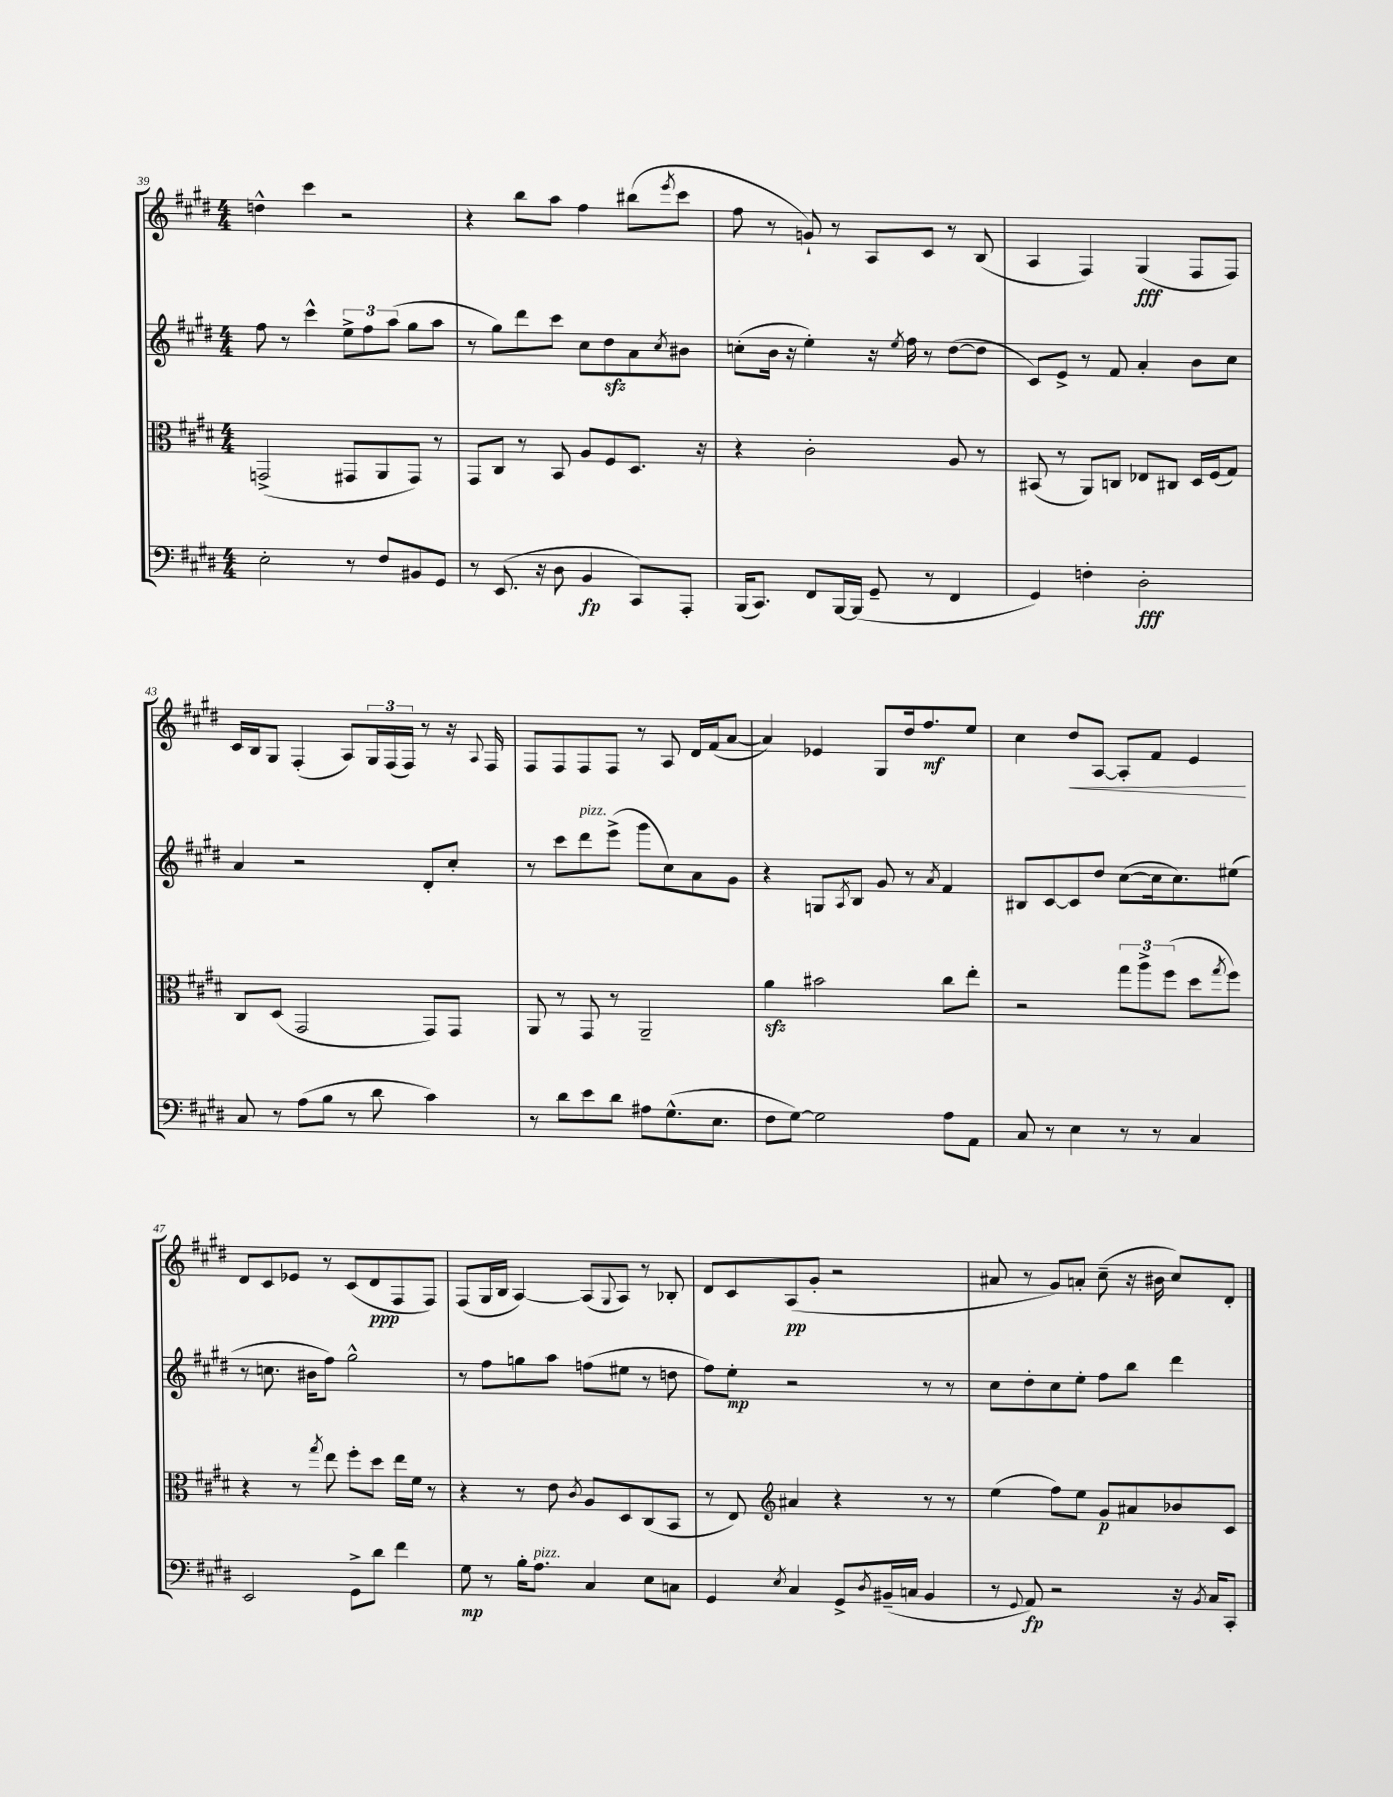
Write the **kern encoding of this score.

**kern	**dynam	**kern	**dynam	**kern	**dynam	**kern	**dynam
*part4	*part4	*part3	*part3	*part2	*part2	*part1	*part1
*staff4	*staff4	*staff3	*staff3	*staff2	*staff2	*staff1	*staff1
*clefF4	*	*clefC3	*	*clefG2	*	*clefG2	*
*k[f#c#g#d#]	*	*k[f#c#g#d#]	*	*k[f#c#g#d#]	*	*k[f#c#g#d#]	*
*M4/4	*	*M4/4	*	*M4/4	*	*M4/4	*
=39	=39	=39	=39	=39	=39	=39	=39
2E'\	.	(2GGn^/	.	8ff#\	.	4ddn^^\	.
.	.	.	.	8r	.	.	.
.	.	.	.	4ccc#^^\	.	4ccc#\	.
8r	.	8GG#X/L	.	12ee^\L	.	2r	.
.	.	.	.	12ff#\	.	.	.
8F#/L	.	8AA/	.	.	.	.	.
.	.	.	.	(12aa\J	.	.	.
8BB#X/	.	8GG#/J)	.	8gg#\L	.	.	.
8GG#/J	.	8r	.	8aa\J	.	.	.
=40	=40	=40	=40	=40	=40	=40	=40
8r	.	8GG#/L	.	8r	.	4r	.
(8.EE/	.	8C#/J	.	8gg#\L)	.	.	.
.	.	8r	.	8ddd#\	.	8bb\L	.
16r	.	.	.	.	.	.	.
8D#\	.	8BB/	.	8ccc#\J	.	8aa\J	.
4BB/	fp	8A/L	.	8cc#\L	.	4ff#\	.
.	.	8F#/	.	8dd#zz\	.	.	.
8CC#/L)	.	8.D#/J	.	8a\	.	(8bb#X\L	.
.	.	.	.	8qcc#/	.	8qeee/	.
8AAA'/J	.	.	.	8b#X\J	.	8ccc#\J	.
.	.	16r	.	.	.	.	.
=41	=41	=41	=41	=41	=41	=41	=41
(16BBB/KL	.	4r	.	(8ccn'\L	.	8ff#\	.
8.CC#/J)	.	.	.	.	.	.	.
.	.	.	.	16b\Jk	.	8r	.
.	.	.	.	16r	.	.	.
8FF#/L	.	2c#'\	.	4ee'\)	.	8gn`/)	.
[16BBB/L	.	.	.	.	.	8r	.
(16BBB/JJ]	.	.	.	.	.	.	.
8GG#~/	.	.	.	16r	.	8A/L	.
.	.	.	.	8qee/	.	.	.
.	.	.	.	16ff#\	.	.	.
8r	.	.	.	8r	.	8c#/J	.
4FF#/	.	8A/	.	([8dd#\L	.	8r	.
.	.	8r	.	8dd#\J]	.	(8B/	.
=42	=42	=42	=42	=42	=42	=42	=42
4GG#/)	.	(8BB#X/	.	8c#/L)	.	4A/	.
.	.	8r	.	8e^/J	.	.	.
4Fn'\	.	8AA/L)	.	8r	.	4F#/)	.
.	.	8Cn/J	.	8f#/	.	.	.
2D#'\	fff	8E-X/L	.	4a'/	.	(4G#/	fff
.	.	8C#X/J	.	.	.	.	.
.	.	16D#/LL	.	8b\L	.	8F#/L	.
.	.	(16F#/J	.	.	.	.	.
.	.	8G#/J)	.	8cc#\J	.	8F#/J)	.
!!LO:LB:g=z
=43	=43	=43	=43	=43	=43	=43	=43
8C#/	.	8C#/L	.	4a/	.	16c#/LL	.
.	.	.	.	.	.	16B/J	.
8r	.	(8D#/J	.	.	.	8G#/J	.
(8A\L	.	2GG#/	.	2r	.	(4F#'/	.
8B\J	.	.	.	.	.	.	.
8r	.	.	.	.	.	8A/L)	.
8d#\	.	.	.	.	.	24G#/L	.
.	.	.	.	.	.	(24F#/	.
.	.	.	.	.	.	24F#/JJ)	.
4c#\)	.	8GG#/L)	.	8d#'/L	.	8r	.
.	.	8GG#/J	.	8cc#'/J	.	16r	.
.	.	.	.	.	.	8qqA/	.
.	.	.	.	.	.	16F#/	.
=44	=44	=44	=44	=44	=44	=44	=44
8r	.	8AA/	.	8r	.	8F#/L	.
8d#\L	.	8r	.	8ccc#\L	.	8F#/	.
!	!	!	!	!LO:TX:a:i:t=pizz.	!	!	!
8e\	.	8GG#/	.	8ddd#\	.	8F#/	.
8d#\J	.	8r	.	(8eee^\J	.	8F#/J	.
8A#X\L	.	2AA~/	.	8ggg#\L	.	8r	.
(8.G#^^\	.	.	.	8cc#\)	.	8A/	.
.	.	.	.	8a\	.	16d#/LL	.
8.E\J	.	.	.	.	.	(16f#/J	.
.	.	.	.	8g#\J	.	[8a/J	.
=45	=45	=45	=45	=45	=45	=45	=45
8F#\L	.	4azz\	.	4r	.	4a/])	.
[8G#\J)	.	.	.	.	.	.	.
2G#\]	.	2b#X\	.	8Gn/L	.	4e-X/	.
.	.	.	.	8qA/	.	.	.
.	.	.	.	8B/J	.	.	.
.	.	.	.	8g#/	.	8G#/L	.
.	.	.	.	8r	.	16dd#/k	.
.	.	.	.	.	.	8.ff#/	mf
.	.	.	.	8qa/	.	.	.
8A\L	.	8cc#\L	.	4f#/	.	.	.
8AA\J	.	8ee'\J	.	.	.	8ee/J	.
=46	=46	=46	=46	=46	=46	=46	=46
8C#/	.	2r	.	8B#X/L	.	4cc#\	.
8r	.	.	.	[8c#/	.	.	.
!	!	!	!	!	!	!	!LO:HP:b
4E\	.	.	.	8c#/]	.	8dd#/L	<
.	.	.	.	8dd#/J	.	[8A/J	.
8r	.	12gg#\L	.	([8cc#\L	.	8A'/L]	.
.	.	12aa^\	.	.	.	.	.
8r	.	.	.	16cc#\k]	.	8f#/J	.
.	.	(12ff#\J	.	.	.	.	.
.	.	.	.	8.cc#\)	.	.	.
4C#/	.	8dd#\L	.	.	.	4e/	.
.	.	8qgg#/	.	.	.	.	.
.	.	8ff#\J)	.	(8ee#X\J	.	.	.
.	.	.	.	.	.	.	[
!!LO:LB:g=z
=47	=47	=47	=47	=47	=47	=47	=47
2EE/	.	4r	.	8r	.	8d#/L	.
.	.	.	.	8.ccn\	.	8c#/	.
.	.	8r	.	.	.	8e-X/J	.
.	.	.	.	16b#X\KL	.	.	.
.	.	8qgg#/	.	.	.	.	.
.	.	8ee\	.	8ff#\J)	.	8r	.
8GG#^\L	.	8ff#'\L	.	2gg#^^\	.	(8c#/L	.
8d#\J	.	8dd#\J	.	.	.	8d#/	ppp
4f#\	.	16ee\LL	.	.	.	8F#/	.
.	.	16f#\JJ	.	.	.	.	.
.	.	8r	.	.	.	8F#/J)	.
=48	=48	=48	=48	=48	=48	=48	=48
8G#\	mp	4r	.	8r	.	(8F#/L	.
8r	.	.	.	8ff#\L	.	16G#/L	.
.	.	.	.	.	.	16B/JJ	.
16B'\KL	.	8r	.	8ggn\	.	[4A/)	.
!LO:TX:a:i:t=pizz.	!	!	!	!	!	!	!
8.A\J	.	.	.	.	.	.	.
.	.	8e\	.	8aa\J	.	.	.
.	.	8qc#/	.	.	.	.	.
4C#/	.	8A/L	.	(8ffn\L	.	(8A/L]	.
.	.	.	.	.	.	8qqG#/	.
.	.	8D#/	.	8ee#X\J	.	8A/J)	.
8E\L	.	(8C#/	.	8r	.	8r	.
8Cn\J	.	8BB/J	.	8ddn\	.	8B-X'/	.
=49	=49	=49	=49	=49	=49	=49	=49
4GG#/	.	8r	.	8ff#\L)	.	8d#/L	.
.	.	8E/)	.	8ee'\J	mp	8c#/	.
8qE/	.	.	.	.	.	.	.
*	*	*clefG2	*	*	*	*	*
4C#/	.	4a#X/	.	2r	.	(8A/	pp
.	.	.	.	.	.	8g#'/J	.
8GG#^/L	.	4r	.	.	.	2r	.
8qD#/	.	.	.	.	.	.	.
(16BB#X~/L	.	.	.	.	.	.	.
16Cn/JJ	.	.	.	.	.	.	.
4BB#/	.	8r	.	8r	.	.	.
.	.	8r	.	8r	.	.	.
=50	=50	=50	=50	=50	=50	=50	=50
8r	.	(4ee\	.	8cc#\L	.	8a#X/	.
8qqGG#/	.	.	.	.	.	.	.
8AA/)	fp	.	.	8dd#'\	.	8r	.
2r	.	8ff#\L)	.	8cc#\	.	8g#/L)	.
.	.	8ee\J	.	8ee'\J	.	8an'/J	.
.	.	8g#/L	p	8ff#\L	.	(8cc#~\	.
.	.	8a#X/	.	8bb\J	.	16r	.
.	.	.	.	.	.	16b#X\	.
16r	.	8b-X/	.	4ddd#\	.	8cc#/L)	.
8qBB/	.	.	.	.	.	.	.
16C#/KL	.	.	.	.	.	.	.
8CC#'/J	.	8c#/J	.	.	.	8d#'/J	.
==	==	==	==	==	==	==	==
*-	*-	*-	*-	*-	*-	*-	*-
